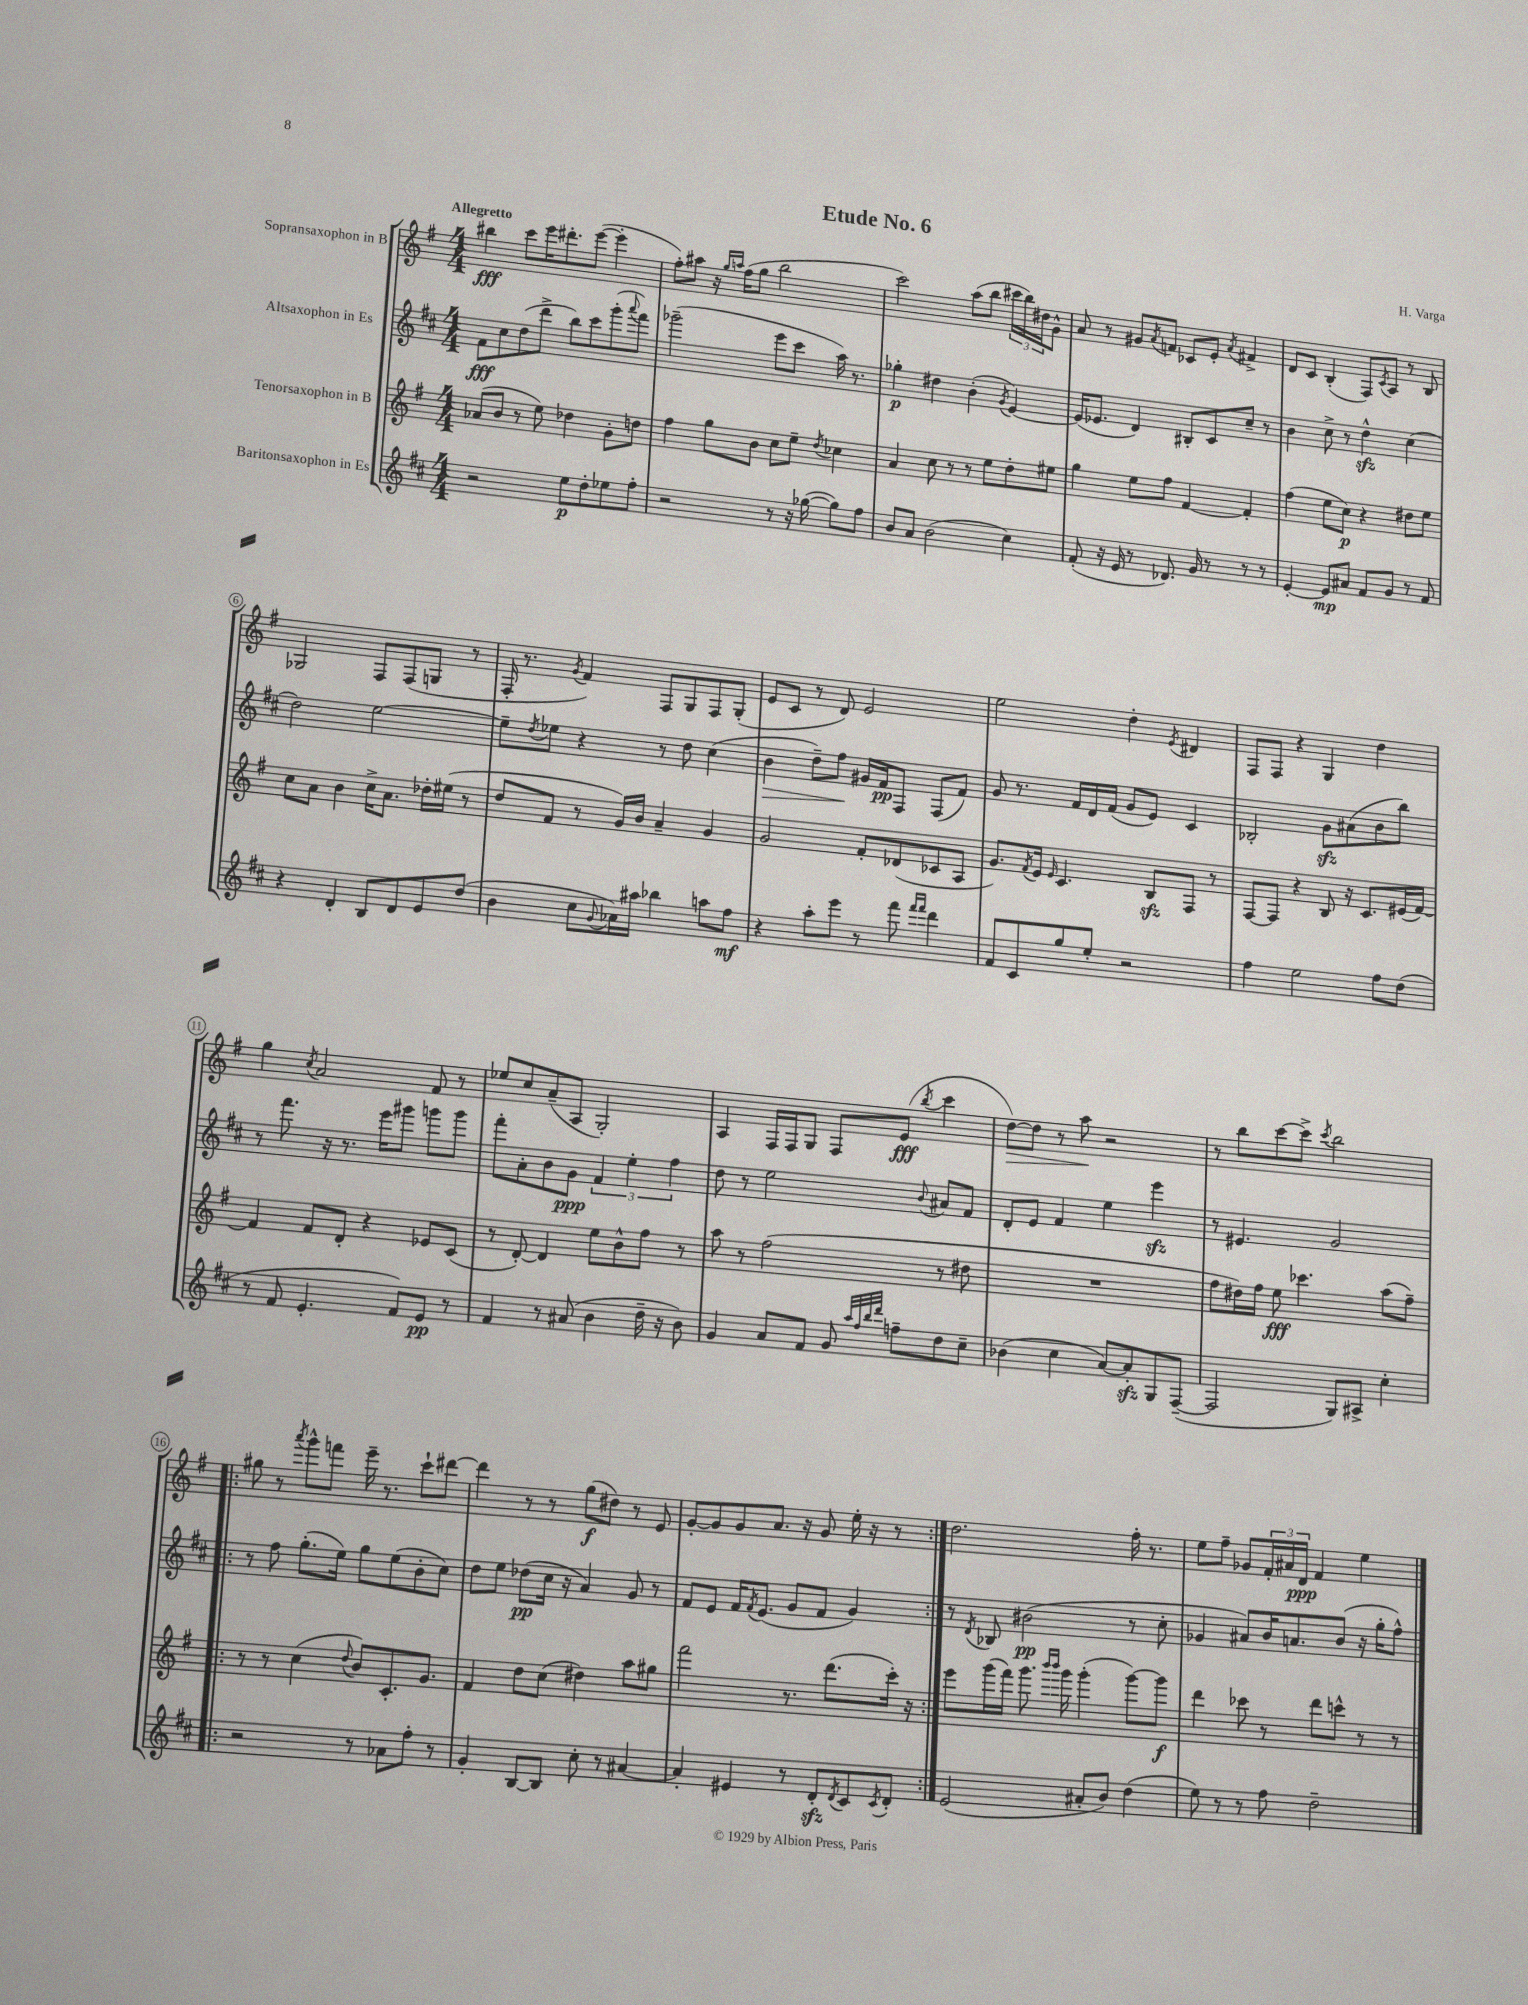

**kern	**kern	**kern	**kern
*staff4	*staff3	*staff2	*staff1
*clefG2	*clefG2	*clefG2	*clefG2
*k[f#c#]	*k[f#]	*k[f#c#]	*k[f#]
*M4/4	*M4/4	*M4/4	*M4/4
2r	(8a-	8f#	4bb#
.	8b	8cc#	.
.	8r	(8dd	8ccc
.	8ee)	8ddd^	16eee
.	.	.	8.ddd#'
8ee	4dd-	8bb)	.
8dd'	.	8ccc#	([8eee
8ee-	8g'	(8ggg'	4eee']
.	.	8qqaaa	.
8ff#'	8dd	8fff#)	.
=	=	=	=
2r	4ff#	(2ggg-~	8ff#')
.	.	.	8aa#
.	8gg	.	16r
.	.	.	16qqgg
.	.	.	16qqaa
.	.	.	(16ff#
.	8b	.	8gg
8r	8cc	8eee	2bb
16r	8ee~	8ccc#	.
([16gg-	.	.	.
.	8qdd	.	.
8gg-])	4cc-	16aa)	.
.	.	8.r	.
8ff#	.	.	.
=	=	=	=
8b	4a	4gg-'	2ccc)
8a	.	.	.
(2b	8cc	4dd#	.
.	8r	.	.
.	8r	(4b'	(8aa
.	8ee	.	8bb
.	.	8qg	.
4cc#)	8dd'	[4e)	24ccc#
.	.	.	24bb)
.	.	.	24dd#
.	8ee#	.	8g^^
=	=	=	=
(8f#'	4gg	(16e]	8a
.	.	8.e-	.
16r	.	.	8r
16e	.	.	.
8r	8ee	4d)	8g#
.	.	.	8qa
8.d-)	8ff#	.	8f
.	[4f#	8B#'	8c-
16g	.	.	.
8r	.	8c#	8e'
.	.	.	8qa
8r	4f#']	8cc#~	4f#^
8r	.	8r	.
=	=	=	=
[4e'	(4ff#	4b	8d
.	.	.	8c
8e]	8ee	8cc#^	(4B'
8a#	8cc)	8r	.
8f#	4r	4dd^^	8F#)
.	.	.	8qc
8g	.	.	8A
8r	8dd#	(4cc#	8r
8f#	8ee	.	8B
=	=	=	=
4r	8cc	2dd)	2G-
.	8a	.	.
4d'	4b	.	.
8B	16cc^	[2ee	8F#
.	8.a	.	.
8d	.	.	(8F#
8e	16dd-'	.	8G
.	(16ee#	.	.
(8dd	8r	.	8r
=	=	=	=
4b	8dd	8ee~]	16F#'
.	.	.	8.r
.	.	8qdd	.
.	8f#	8ee-	.
.	.	.	8qg
8cc#	8r	4r	4f#)
8qqg	.	.	.
16a-)	16g)	.	.
16aa#	16b	.	.
4bb-	4a~	8r	8F#
.	.	8dd	8G
8aa	4g	(4cc#	8F#
8ff#	.	.	(8G'
=	=	=	=
4r	2g	4b	8e
.	.	.	8c
8aa'	.	8dd~)	8r
8eee	.	8ff#	8d)
8r	8f#'	16g#	2e
.	.	16f#	.
8fff#	(8d-	8F#	.
16qqfff#	.	.	.
16qqfff#	.	.	.
4ddd	8c-	(8F#	.
.	8A	8f#)	.
=	=	=	=
8f#	8.g)	8g	2ee
8c#	.	8.r	.
.	8qf#	.	.
.	16e	.	.
.	16qqe	.	.
8gg	4.c	.	.
.	.	16f#	.
8ee'	.	16d	.
.	.	(16f#	.
2r	.	8g	4dd'
.	8B	8e)	.
.	.	.	8qe
.	8F#	4c#	4d#
.	8r	.	.
=	=	=	=
4ff#	[8F#	2B-'	8F#
.	8F#]	.	8F#
2ee	4r	.	4r
.	8B	8g	4G
.	16r	(8a#	.
.	8.c	.	.
8ff#	.	8b	4dd
(8dd	(16e#	8bb)	.
.	[16f#)	.	.
=	=	=	=
8r	4f#]	8r	4gg
8f#	.	8.fff#	.
.	.	.	8qcc
4.e'	8f#	.	2a
.	.	16r	.
.	8d'	8.r	.
.	4r	.	.
.	.	16eee	.
8f#)	.	8ggg#	.
8e	8e-	8ggg	8f#
8r	(8c	8ggg	8r
=	=	=	=
4f#	8r	8fff#'	8ee-
.	[8d')	8a'	8cc
8r	4d]	8b	(8a~
(8a#	.	8g	8A
4b	8ee	6f#	2G')
.	8b^^	.	.
.	.	6ee'	.
16dd~	8ff#	.	.
16r	.	.	.
.	.	6ff#	.
8b)	8r	.	.
=	=	=	=
4g	8aa	8dd	4A
.	8r	8r	.
8a	(2ff#	2ee	16F#
.	.	.	16F#
8f#	.	.	8G
8g	.	.	8F#
32qqaa	.	.	.
32qqff#	.	.	.
32qqbb	.	.	.
32qqddd	.	.	.
8ff~	.	.	(8e
.	.	8qqb	8qbb
8dd	8r	8a#	4ccc
8cc#~	8dd#	8f#	.
=	=	=	=
(4b-	1r	8d'	[8dd)
.	.	8e	8dd]
4cc#	.	4f#	8r
.	.	.	8aa
[8a)	.	4ee	2r
8a']	.	.	.
8G	.	4eee	.
([8F#~	.	.	.
=	=	=	=
2F#]	8ff#	8r	8r
.	16dd#)	4.e#	8bb
.	16ff#	.	.
.	8ee	.	[8ccc
.	4.ccc-	.	8ccc^]
.	.	.	8qccc
8G)	.	2g	2bb
8A#^	.	.	.
4cc#'	(8aa	.	.
.	8ff#~)	.	.
=!|:	=!|:	=!|:	=!|:
2r	8r	8r	8gg#
.	8r	8ff#	8r
.	.	.	8qaaa
.	(4cc	(8.gg'	8ggg^^
.	.	.	8fff
.	.	16ee)	.
.	8qqdd	.	.
8r	8b)	8gg	16eee~
.	.	.	8.r
8a-	8.c'	(8ee	.
8ff#'	.	8b'	8ccc`
.	8.g	.	.
8r	.	8cc#)	[8ddd#
=	=	=	=
4g'	4f#	8dd	4ddd#]
.	.	8ee	.
[8B	8dd	(8dd-	8r
8B]	(8cc	16cc#	8r
.	.	16r	.
8cc#'	4dd#)	4a)	(8gg
8r	.	.	8dd#)
[4a#	8aa	8g	8r
.	8gg#	8r	8e
=	=	=	=
4a#']	2fff#	8f#	[8g'
.	.	8e	8g]
4e#	.	16f#	8g
.	.	8qf#	.
.	.	(8.e	.
.	.	.	8.a
8r	8.r	8g	.
.	.	.	16r
8d'	.	8f#	8g
.	(8.ddd	.	.
8qd	.	.	.
8c#	.	4g)	16ee'
.	.	.	16r
8qc#	.	.	.
8d'	16ccc')	.	8r
.	16r	.	.
=:|!	=:|!	=:|!	=:|!
(2e	8eee	8r	2.dd
.	.	8qd	.
.	(16ggg	8B-	.
.	16fff#)	.	.
.	8.ggg	(2b#	.
.	16qqbbb	.	.
.	16qqbbb	.	.
.	16ggg	.	.
8a#'	(4ggg'	.	.
8b)	.	.	.
(4dd	[8ggg)	8r	16ff#'
.	.	.	8.r
.	8ggg]	8cc#'	.
=	=	=	=
8ee)	4ddd	4g-	8ee
8r	.	.	8ff#~
8r	8ccc-	8a#)	8g-
8ff#	8r	16b	24f#'
.	.	.	24a#
.	.	8.a	.
.	.	.	24d
2dd~	8ddd	.	4f#
.	8ccc^^	(8b	.
.	8r	16r	4ee
.	.	16gg'	.
.	8r	8ff#^^)	.
==	==	==	==
*-	*-	*-	*-
